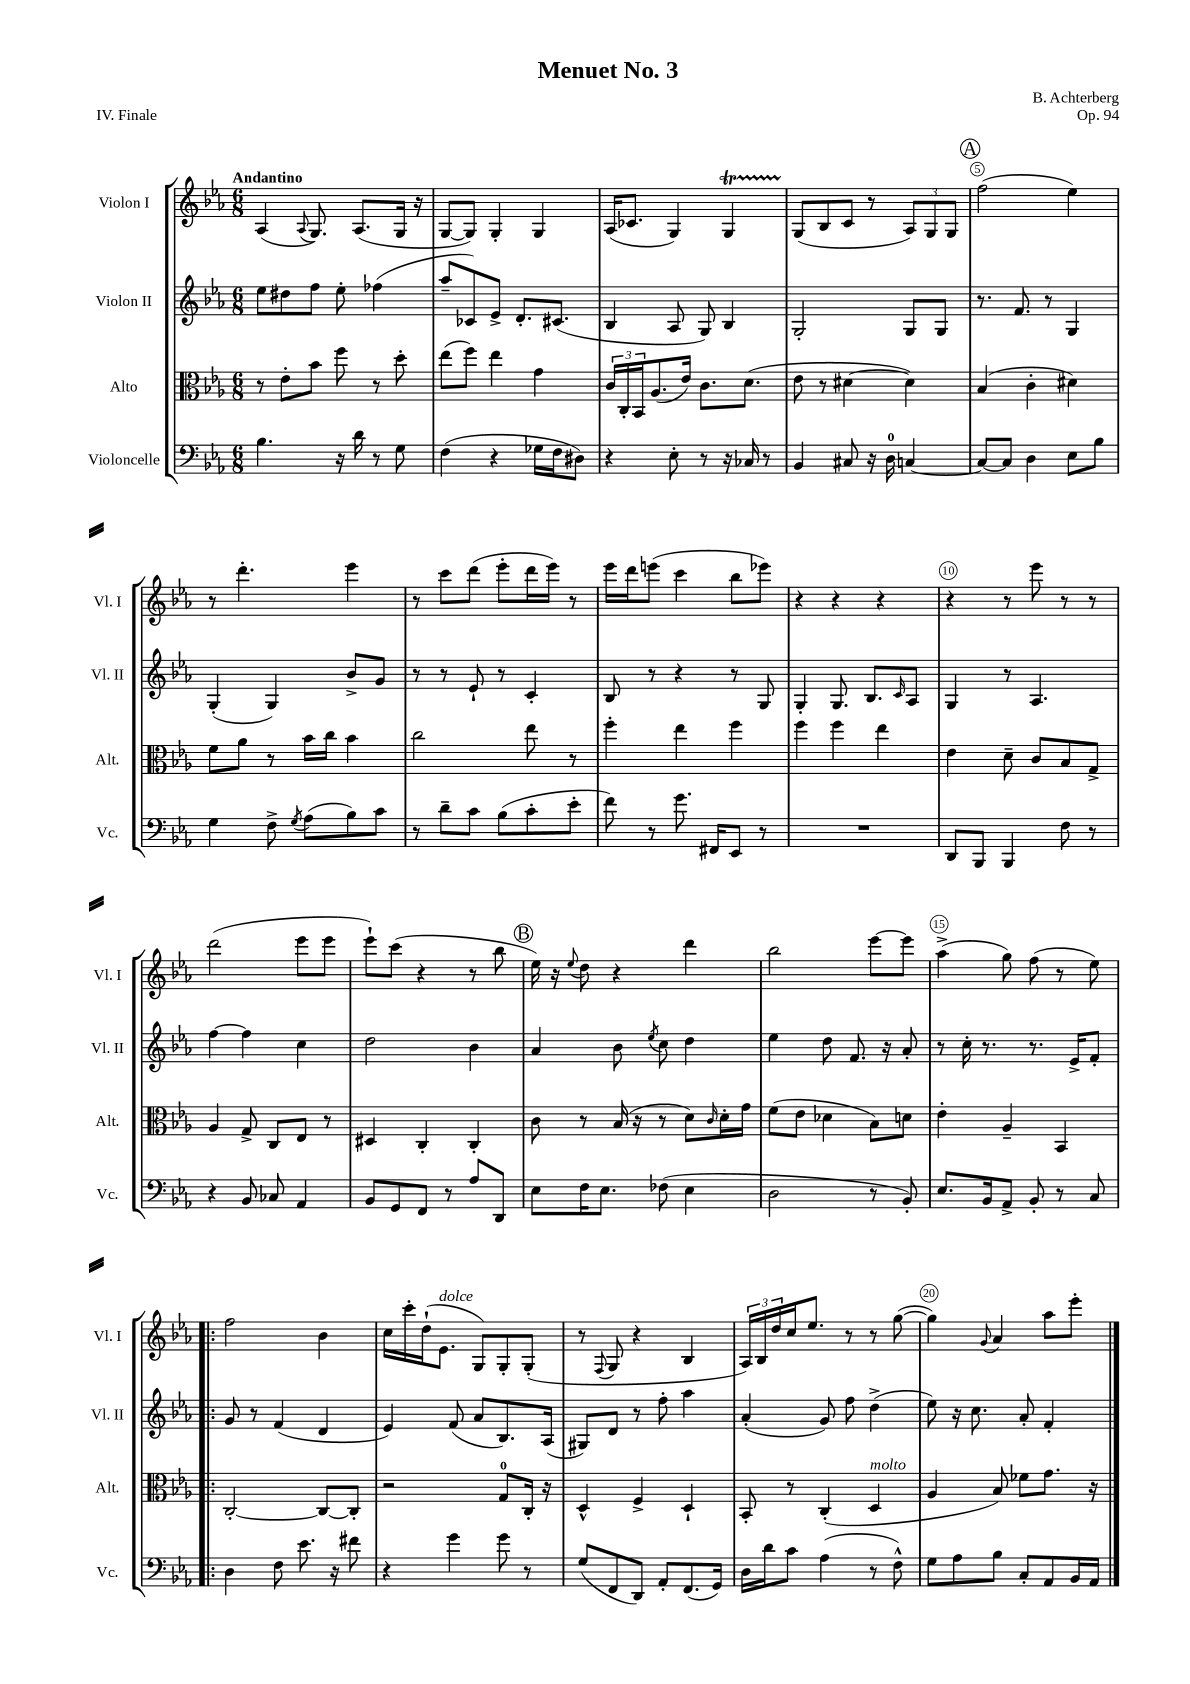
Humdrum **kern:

**kern	**kern	**kern	**kern
*part4	*part3	*part2	*part1
*staff4	*staff3	*staff2	*staff1
*I"Violoncelle	*I"Alto	*I"Violon II	*I"Violon I
*I'Vc.	*I'Alt.	*I'Vl. II	*I'Vl. I
*clefF4	*clefC3	*clefG2	*clefG2
*k[b-e-a-]	*k[b-e-a-]	*k[b-e-a-]	*k[b-e-a-]
*M6/8	*M6/8	*M6/8	*M6/8
=1	=1	=1	=1
!	!	!	!LO:TX:a:B:t=Andantino
4.B-\	8r	8ee-\L	(4A-/
.	8e-'\L	8dd#X\	.
.	.	.	8qqA-/
.	8b-\J	8ff\J	8.G/)
16r	8ff\	8ee-'\	.
16d\	.	.	(8.A-/L
8r	8r	(4ff-X\	.
8G\	8dd'\	.	16G/Jk
.	.	.	16r
=2	=2	=2	=2
(4F\	(8ee-\L	8aa-~/L	[8G/L
.	8ff\J)	8c-X/)	8G/J])
4r	4ee-\	8e-^/J	4G'/
.	.	8.d'/L	.
16G-X\LL	4g\	.	4G/
16F\J	.	(8.c#X/J	.
8D#X\J)	.	.	.
=3	=3	=3	=3
4r	24c/LL	4B-/	(16A-/KL
.	24C'/	.	.
.	.	.	8.c-X/J
.	24BB-/J	.	.
.	(8.A-/	.	.
8E-'\	.	8A-/	4G/)
.	16e-/Jk)	.	.
8r	8.c\L	8G/)	.
16r	.	4B-/	4Gt/
16C-X/	(8.d\J	.	.
8r	.	.	.
=4	=4	=4	=4
4BB-/	8e-\	2G'/	(8G/L
.	8r	.	8B-/
8C#X/	[4d#X\	.	8c/J
16r	.	.	8r
16D\	.	.	.
[4Cn/	4d#\])	8G/L	12A-/L)
.	.	.	12G/
.	.	8G/J	.
.	.	.	12G/J
!!LO:REH:place=s1:t=A
=5	=5	=5	=5
8C/L_	(4B-/	8.r	(2ff\
8C/J]	.	.	.
.	.	8.f/	.
4D\	4c'\	.	.
.	.	8r	.
8E-\L	4d#X\)	4G/	4ee-\)
8B-\J	.	.	.
!!LO:LB:g=z
=6	=6	=6	=6
4G\	8f\L	(4G'/	8r
.	8a-\J	.	4.ddd'\
8F^\	8r	4G/)	.
8qG/	.	.	.
(8A-\L	16b-\LL	.	.
.	16cc\JJ	.	.
8B-\)	4b-\	8b-^/L	4eee-\
8c\J	.	8g/J	.
=7	=7	=7	=7
8r	2cc\	8r	8r
8d~\L	.	8r	8ccc\L
8c\J	.	8e-`/	(8ddd\J
(8B-\L	.	8r	8eee-'\L
8c'\	8ee-\	4c'/	16ddd\L
.	.	.	16eee-\JJ)
8e-'\J	8r	.	8r
=8	=8	=8	=8
8f\)	4ff'\	8B-/	16eee-\LL
.	.	.	16ddd\J
8r	.	8r	(8eeen\J
8.g\	4ee-\	4r	4ccc\
16FF#X/KL	.	.	.
8EE-/J	4ff\	8r	8bb-\L
8r	.	8G/	8eee-X\J)
=9	=9	=9	=9
2.r	4ff\	4G'/	4r
.	4ff\	8.G/	4r
.	.	8.B-/L	.
.	4ee-\	.	4r
.	.	16qqc/	.
.	.	8A-/J	.
=10	=10	=10	=10
8DD/L	4e-\	4G/	4r
8BBB-/J	.	.	.
4BBB-/	8d~\	8r	8r
.	8c/L	4.A-/	8eee-\
8F\	8B-/	.	8r
8r	8G^/J	.	8r
!!LO:LB:g=z
=11	=11	=11	=11
4r	4A-/	[4ff\	(2ddd\
8BB-/	8G^/	4ff\]	.
8C-X/	8C/L	.	.
4AA-/	8E-/J	4cc\	8eee-\L
.	8r	.	8eee-\J
=12	=12	=12	=12
8BB-/L	4D#X/	2dd\	8eee-`\L)
8GG/	.	.	(8ccc\J
8FF/J	4C'/	.	4r
8r	.	.	.
8A-/L	4C'/	4b-\	8r
8DD/J	.	.	8bb-\
!!LO:REH:place=s1:t=B
=13	=13	=13	=13
8E-\L	8c\	4a-/	16ee-\)
.	.	.	16r
.	.	.	8qqee-/
16F\K	8r	.	8dd\
8.E-\J	.	.	.
.	(16B-/	8b-\	4r
.	16r	.	.
.	.	8qee-/	.
(8F-X\	8r	8cc\	.
4E-\	8d\L)	4dd\	4ddd\
.	16qqc/	.	.
.	16d'\L	.	.
.	16g\JJ	.	.
=14	=14	=14	=14
2D\	(8f\L	4ee-\	2bb-\
.	8e-\J	.	.
.	4d-X\	8dd\	.
.	.	8.f/	.
8r	8B-\L)	.	[8eee-\L
.	.	16r	.
8BB-'/)	8dn\J	8a-'/	8eee-\J]
=15	=15	=15	=15
8.E-/L	4e-'\	8r	(4aa-^\
.	.	16cc'\	.
16BB-/k	.	8.r	.
8AA-^/J	4A-~/	.	8gg\)
8BB-'/	.	8.r	(8ff\
8r	4BB-/	.	8r
.	.	16e-^/KL	.
8C/	.	8f'/J	8ee-\)
!!LO:LB:g=z
=16!|:	=16!|:	=16!|:	=16!|:
4D\	[2C'/	8g/	2ff\
.	.	8r	.
8F\	.	(4f/	.
8.e-\	.	.	.
.	8C/L_	4d/	4b-\
16r	.	.	.
8f#X\	8C'/J]	.	.
=17	=17	=17	=17
4r	2r	4e-/)	16cc\LL
.	.	.	16ccc'\
.	.	.	(16dd`\J
!	!	!	!LO:TX:a:i:t=dolce
.	.	.	8.e-\J
4g\	.	(8f/	.
.	.	8a-/L	8G/L)
8g\	8G/L	8.B-/)	8G'/
8r	16C'/Jk	.	(8G'/J
.	16r	(16A-/Jk	.
=18	=18	=18	=18
(8G/L	4D^^/	8G#X/L)	8r
.	.	.	8qqF/
8FF/	.	8d/J	8G/
8DD/J)	4F^/	8r	4r
8AA-'/L	.	8ff'\	.
(8.FF/	4D`/	4aa-\	4B-/
16GG/Jk)	.	.	.
=19	=19	=19	=19
16D\LL	8BB-'/	(4a-'/	24A-/LL)
.	.	.	24B-/
16d\J	.	.	.
.	.	.	24dd/
8c\J	8r	.	16cc/J
.	.	.	8.ee-/J
(4A-\	(4C'/	8g/)	.
.	.	8ff\	8r
!	!LO:TX:a:i:t=molto	!	!
8r	4D/	(4dd^\	8r
8F^^\)	.	.	([8gg\
=20	=20	=20	=20
8G\L	4A-/	8ee-\)	4gg\])
8A-\	.	16r	.
.	.	8.cc\	.
.	.	.	8qqg/
8B-\J	8B-/)	.	4a-/
8C'/L	8f-X\L	8a-'/	.
8AA-/	8.g\J	4f'/	8aa-\L
16BB-/L	.	.	8eee-'\J
16AA-/JJ	16r	.	.
==	==	==	==
*-	*-	*-	*-
